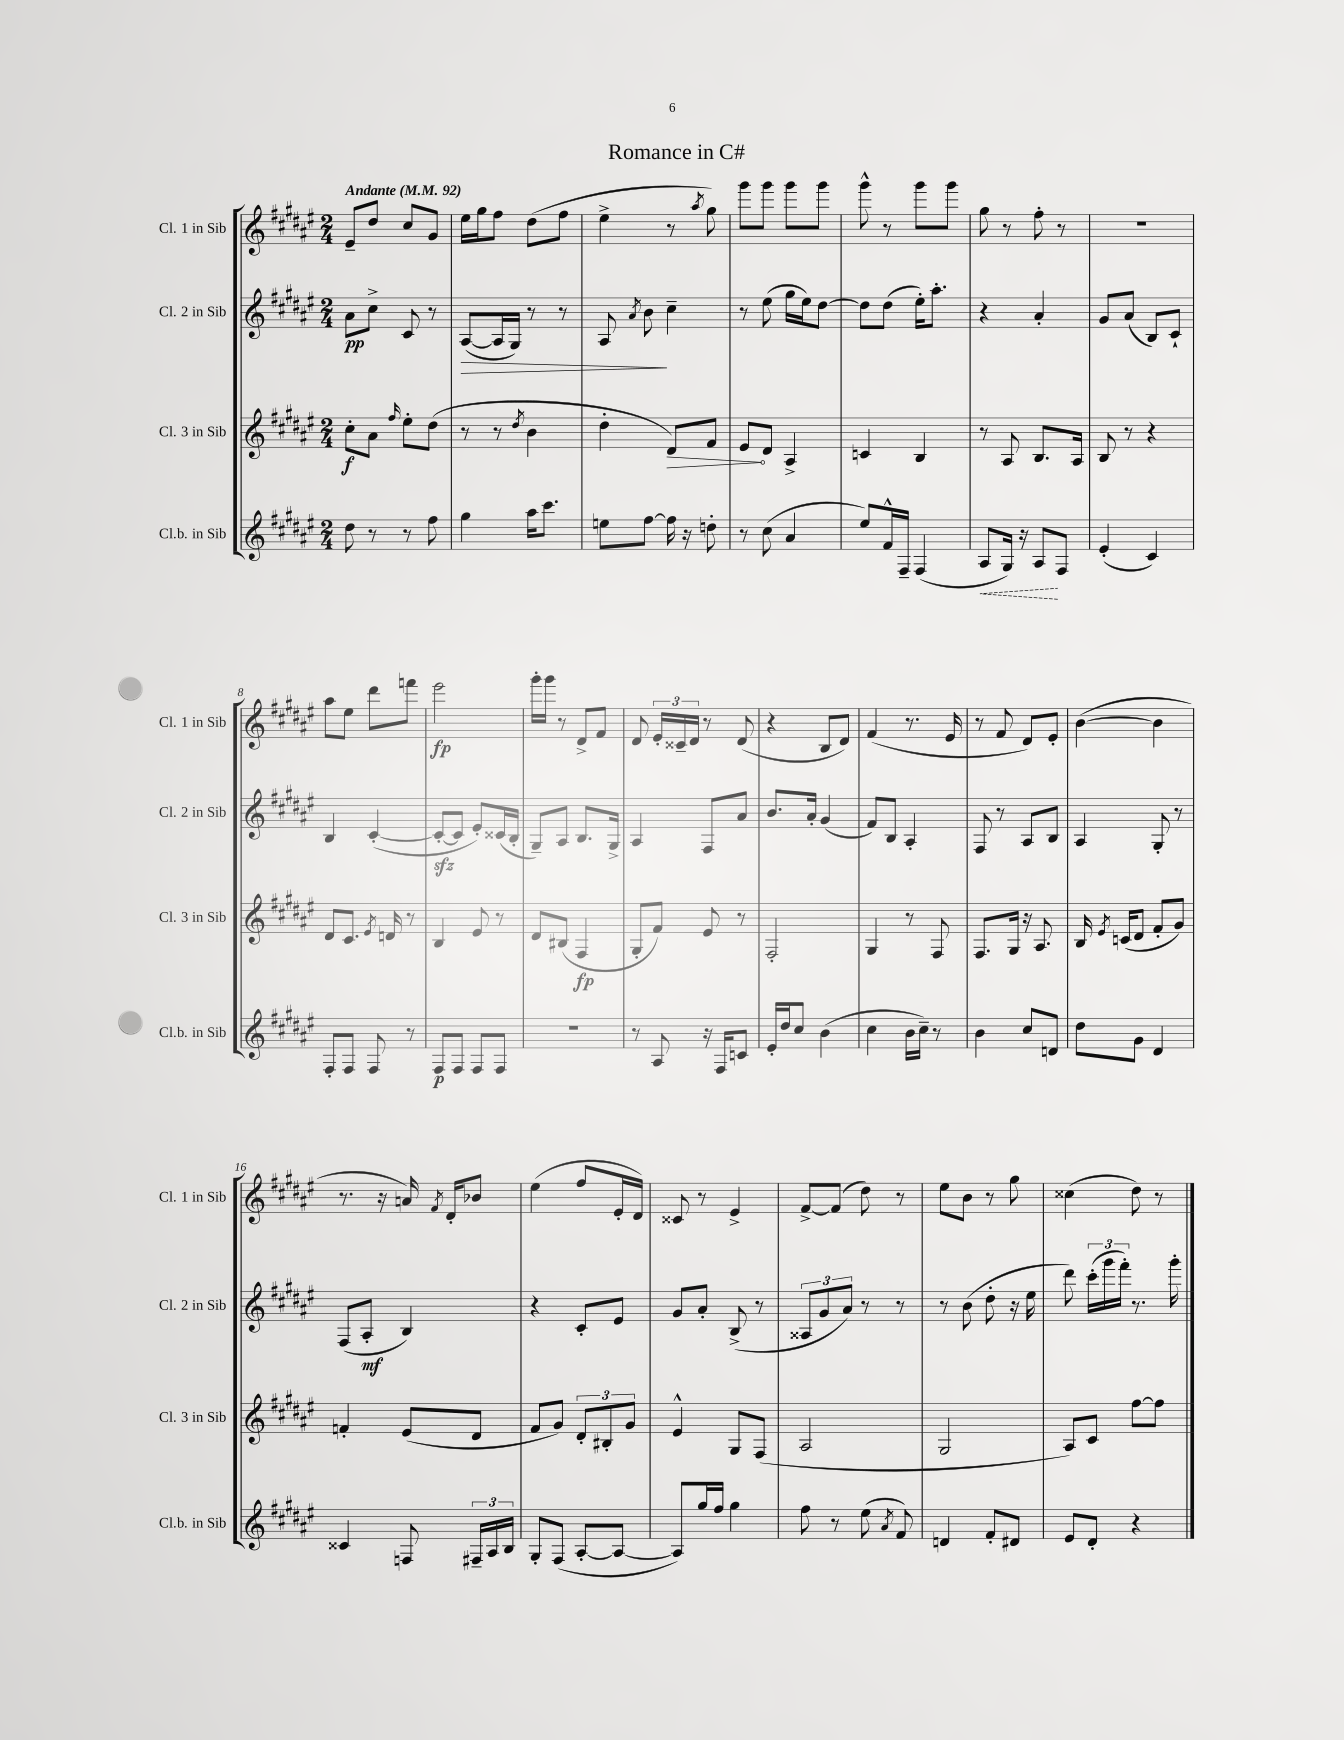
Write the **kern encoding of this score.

**kern	**dynam	**kern	**dynam	**kern	**dynam	**kern	**dynam
*part4	*part4	*part3	*part3	*part2	*part2	*part1	*part1
*staff4	*staff4	*staff3	*staff3	*staff2	*staff2	*staff1	*staff1
*I"Cl.b. in Sib	*	*I"Cl. 3 in Sib	*	*I"Cl. 2 in Sib	*	*I"Cl. 1 in Sib	*
*I'Cl.b. in Sib	*	*I'Cl. 3 in Sib	*	*I'Cl. 2 in Sib	*	*I'Cl. 1 in Sib	*
*clefG2	*	*clefG2	*	*clefG2	*	*clefG2	*
*k[f#c#g#d#a#e#]	*	*k[f#c#g#d#a#e#]	*	*k[f#c#g#d#a#e#]	*	*k[f#c#g#d#a#e#]	*
*M2/4	*	*M2/4	*	*M2/4	*	*M2/4	*
*MM92	*	*MM92	*	*MM92	*	*MM92	*
=1	=1	=1	=1	=1	=1	=1	=1
!	!	!	!	!	!	!LO:TX:a:B:t=Andante	!
8dd#\	.	8cc#'\L	f	8a#\L	pp	8e#~/L	.
8r	.	8a#\J	.	8cc#^\J	.	8dd#/J	.
.	.	16qqff#/	.	.	.	.	.
8r	.	8ee#'\L	.	8c#/	.	8cc#/L	.
8ff#\	.	(8dd#\J	.	8r	.	8g#/J	.
=2	=2	=2	=2	=2	=2	=2	=2
!	!	!	!	!	!LO:HP:b	!	!
4gg#\	.	8r	.	([8A#/L	>	16ee#\LL	.
.	.	.	.	.	.	16gg#\J	.
.	.	8r	.	16A#/L]	.	8ff#\J	.
.	.	.	.	16G#/JJ)	.	.	.
.	.	8qdd#/	.	.	.	.	.
16aa#\KL	.	4b\	.	8r	.	(8dd#\L	.
8.ccc#\J	.	.	.	.	.	.	.
.	.	.	.	8r	.	8ff#\J	.
=3	=3	=3	=3	=3	=3	=3	=3
8een\L	.	4dd#'\	.	8A#/	.	4ee#^\	.
.	.	.	.	8qa#/	.	.	.
[8ff#\J	.	.	.	8b\	.	.	.
!	!	!	!LO:HP:b	!	!	!	!
16ff#\]	.	8d#/L)	>	4cc#~\	]	8r	.
16r	.	.	.	.	.	.	.
.	.	.	.	.	.	8qaa#/	.
8ddn'\	.	8f#/J	.	.	.	8gg#\)	.
=4	=4	=4	=4	=4	=4	=4	=4
8r	.	8e#/L	.	8r	.	8ggg#\L	.
(8cc#\	.	8d#/J	]	(8ee#\	.	8ggg#\J	.
4a#/	.	4A#^/	.	16gg#\LL	.	8ggg#\L	.
.	.	.	.	16ee#\J)	.	.	.
.	.	.	.	[8dd#\J	.	8ggg#\J	.
=5	=5	=5	=5	=5	=5	=5	=5
8ee#/L)	.	4cn/	.	8dd#\L]	.	8ggg#^^\	.
16f#^^/L	.	.	.	(8dd#\J	.	8r	.
16F#~/JJ	.	.	.	.	.	.	.
(4F#/	.	4B/	.	16ee#'\KL)	.	8ggg#\L	.
.	.	.	.	8.aa#'\J	.	.	.
.	.	.	.	.	.	8ggg#\J	.
=6	=6	=6	=6	=6	=6	=6	=6
!	!LO:HP:b	!	!	!	!	!	!
8A#/L	<	8r	.	4r	.	8gg#\	.
16G#/Jk)	.	8A#/	.	.	.	8r	.
16r	.	.	.	.	.	.	.
8A#/L	.	8.B/L	.	4a#'/	.	8ff#'\	.
8F#/J	[	.	.	.	.	8r	.
.	.	16A#/Jk	.	.	.	.	.
=7	=7	=7	=7	=7	=7	=7	=7
(4e#'/	.	8B/	.	8g#/L	.	2r	.
.	.	8r	.	(8a#/J	.	.	.
4c#/)	.	4r	.	8B/L)	.	.	.
.	.	.	.	8c#`/J	.	.	.
!!LO:LB:g=z
=8	=8	=8	=8	=8	=8	=8	=8
8F#'/L	.	8d#/L	.	4B/	.	8aa#\L	.
8F#/J	.	8.c#/J	.	.	.	8ee#\J	.
8F#/	.	.	.	([4c#'/	.	8ddd#\L	.
.	.	8qe#/	.	.	.	.	.
.	.	16dn/	.	.	.	.	.
8r	.	8r	.	.	.	8fffn\J	.
=9	=9	=9	=9	=9	=9	=9	=9
8F#/L	p	4B/	.	8c#zz'/L_	.	2eee#\	fp
8F#/J	.	.	.	8c#/J]	.	.	.
8F#/L	.	8e#/	.	8e#'/L)	.	.	.
8F#/J	.	8r	.	(16c##X/L	.	.	.
.	.	.	.	16B'/JJ	.	.	.
=10	=10	=10	=10	=10	=10	=10	=10
2r	.	8d#/L	.	8G#~/L)	.	16ggg#'\LL	.
.	.	.	.	.	.	16ggg#\JJ	.
.	.	(8B#X/J	.	8A#/J	.	8r	.
.	.	4F#/	fp	8.B/L	.	8d#^/L	.
.	.	.	.	.	.	8f#/J	.
.	.	.	.	16G#^/Jk	.	.	.
=11	=11	=11	=11	=11	=11	=11	=11
8r	.	8G#'/L	.	4A#/	.	8d#/	.
8A#/	.	8f#/J)	.	.	.	24e#'/LL	.
.	.	.	.	.	.	24c##X~/	.
.	.	.	.	.	.	24d#/JJ	.
16r	.	8e#/	.	8F#/L	.	8r	.
16F#/KL	.	.	.	.	.	.	.
8cn/J	.	8r	.	8a#/J	.	(8d#/	.
=12	=12	=12	=12	=12	=12	=12	=12
16e#'/LL	.	2F#'/	.	8.b/L	.	4r	.
16dd#/J	.	.	.	.	.	.	.
8cc#/J	.	.	.	.	.	.	.
.	.	.	.	16a#'/Jk	.	.	.
(4b\	.	.	.	(4g#/	.	8B/L	.
.	.	.	.	.	.	8d#/J)	.
=13	=13	=13	=13	=13	=13	=13	=13
4cc#\	.	4G#/	.	8f#/L)	.	(4f#/	.
.	.	.	.	8B/J	.	.	.
16b\LL	.	8r	.	4A#'/	.	8.r	.
16cc#~\JJ)	.	.	.	.	.	.	.
8r	.	8F#/	.	.	.	.	.
.	.	.	.	.	.	16e#/	.
=14	=14	=14	=14	=14	=14	=14	=14
4b\	.	8.F#/L	.	8F#/	.	8r	.
.	.	.	.	8r	.	8f#/	.
.	.	16G#/Jk	.	.	.	.	.
8cc#/L	.	16r	.	8A#/L	.	8d#/L)	.
.	.	8.A#/	.	.	.	.	.
8dn/J	.	.	.	8B/J	.	8e#'/J	.
=15	=15	=15	=15	=15	=15	=15	=15
8dd#\L	.	16B/	.	4A#/	.	([4b\	.
.	.	8qe#/	.	.	.	.	.
.	.	(16cn/KL	.	.	.	.	.
8g#\J	.	8d#/J	.	.	.	.	.
4d#/	.	8f#'/L	.	8G#'/	.	4b\]	.
.	.	8g#/J)	.	8r	.	.	.
!!LO:LB:g=z
=16	=16	=16	=16	=16	=16	=16	=16
4c##X/	.	4fn'/	.	(8F#/L	.	8.r	.
.	.	.	.	8A#'/J	mf	.	.
.	.	.	.	.	.	16r	.
8Fn/	.	(8e#/L	.	4B/)	.	16an/)	.
.	.	.	.	.	.	8qf#/	.
.	.	.	.	.	.	16d#'/KL	.
24F#X~/LL	.	8d#/J	.	.	.	8b-X/J	.
24A#/	.	.	.	.	.	.	.
24B/JJ	.	.	.	.	.	.	.
=17	=17	=17	=17	=17	=17	=17	=17
8G#'/L	.	8f#/L	.	4r	.	(4ee#\	.
(8F#/J	.	8g#/J)	.	.	.	.	.
[8A#'/L	.	12d#'/L	.	8c#'/L	.	8ff#/L	.
.	.	12B#X'/	.	.	.	.	.
8A#/J_	.	.	.	8e#/J	.	16e#'/L	.
.	.	12g#/J	.	.	.	.	.
.	.	.	.	.	.	16d#/JJ)	.
=18	=18	=18	=18	=18	=18	=18	=18
8A#/L])	.	4e#^^/	.	8g#/L	.	8c##X/	.
16gg#/L	.	.	.	8a#'/J	.	8r	.
16ff#/JJ	.	.	.	.	.	.	.
4gg#\	.	8G#/L	.	(8B^/	.	4e#^/	.
.	.	(8F#/J	.	8r	.	.	.
=19	=19	=19	=19	=19	=19	=19	=19
8ff#\	.	2A#/	.	12A##X/L	.	[8f#^/L	.
.	.	.	.	12g#/	.	.	.
8r	.	.	.	.	.	(8f#/J]	.
.	.	.	.	12a#/J)	.	.	.
(8ee#\	.	.	.	8r	.	8dd#\)	.
8qa#/	.	.	.	.	.	.	.
8f#/)	.	.	.	8r	.	8r	.
=20	=20	=20	=20	=20	=20	=20	=20
4dn/	.	2G#/	.	8r	.	8ee#\L	.
.	.	.	.	(8b\	.	8b\J	.
8f#'/L	.	.	.	8dd#'\	.	8r	.
8d#X/J	.	.	.	16r	.	8gg#\	.
.	.	.	.	16ee#\	.	.	.
=21	=21	=21	=21	=21	=21	=21	=21
8e#/L	.	8A#/L)	.	8ddd#\)	.	(4cc##X\	.
8d#'/J	.	8c#/J	.	(24ccc#'\LL	.	.	.
.	.	.	.	24ggg#\	.	.	.
.	.	.	.	24fff#'\JJ)	.	.	.
4r	.	[8ff#\L	.	8.r	.	8dd#\)	.
.	.	8ff#\J]	.	.	.	8r	.
.	.	.	.	16ggg#'\	.	.	.
==	==	==	==	==	==	==	==
*-	*-	*-	*-	*-	*-	*-	*-
